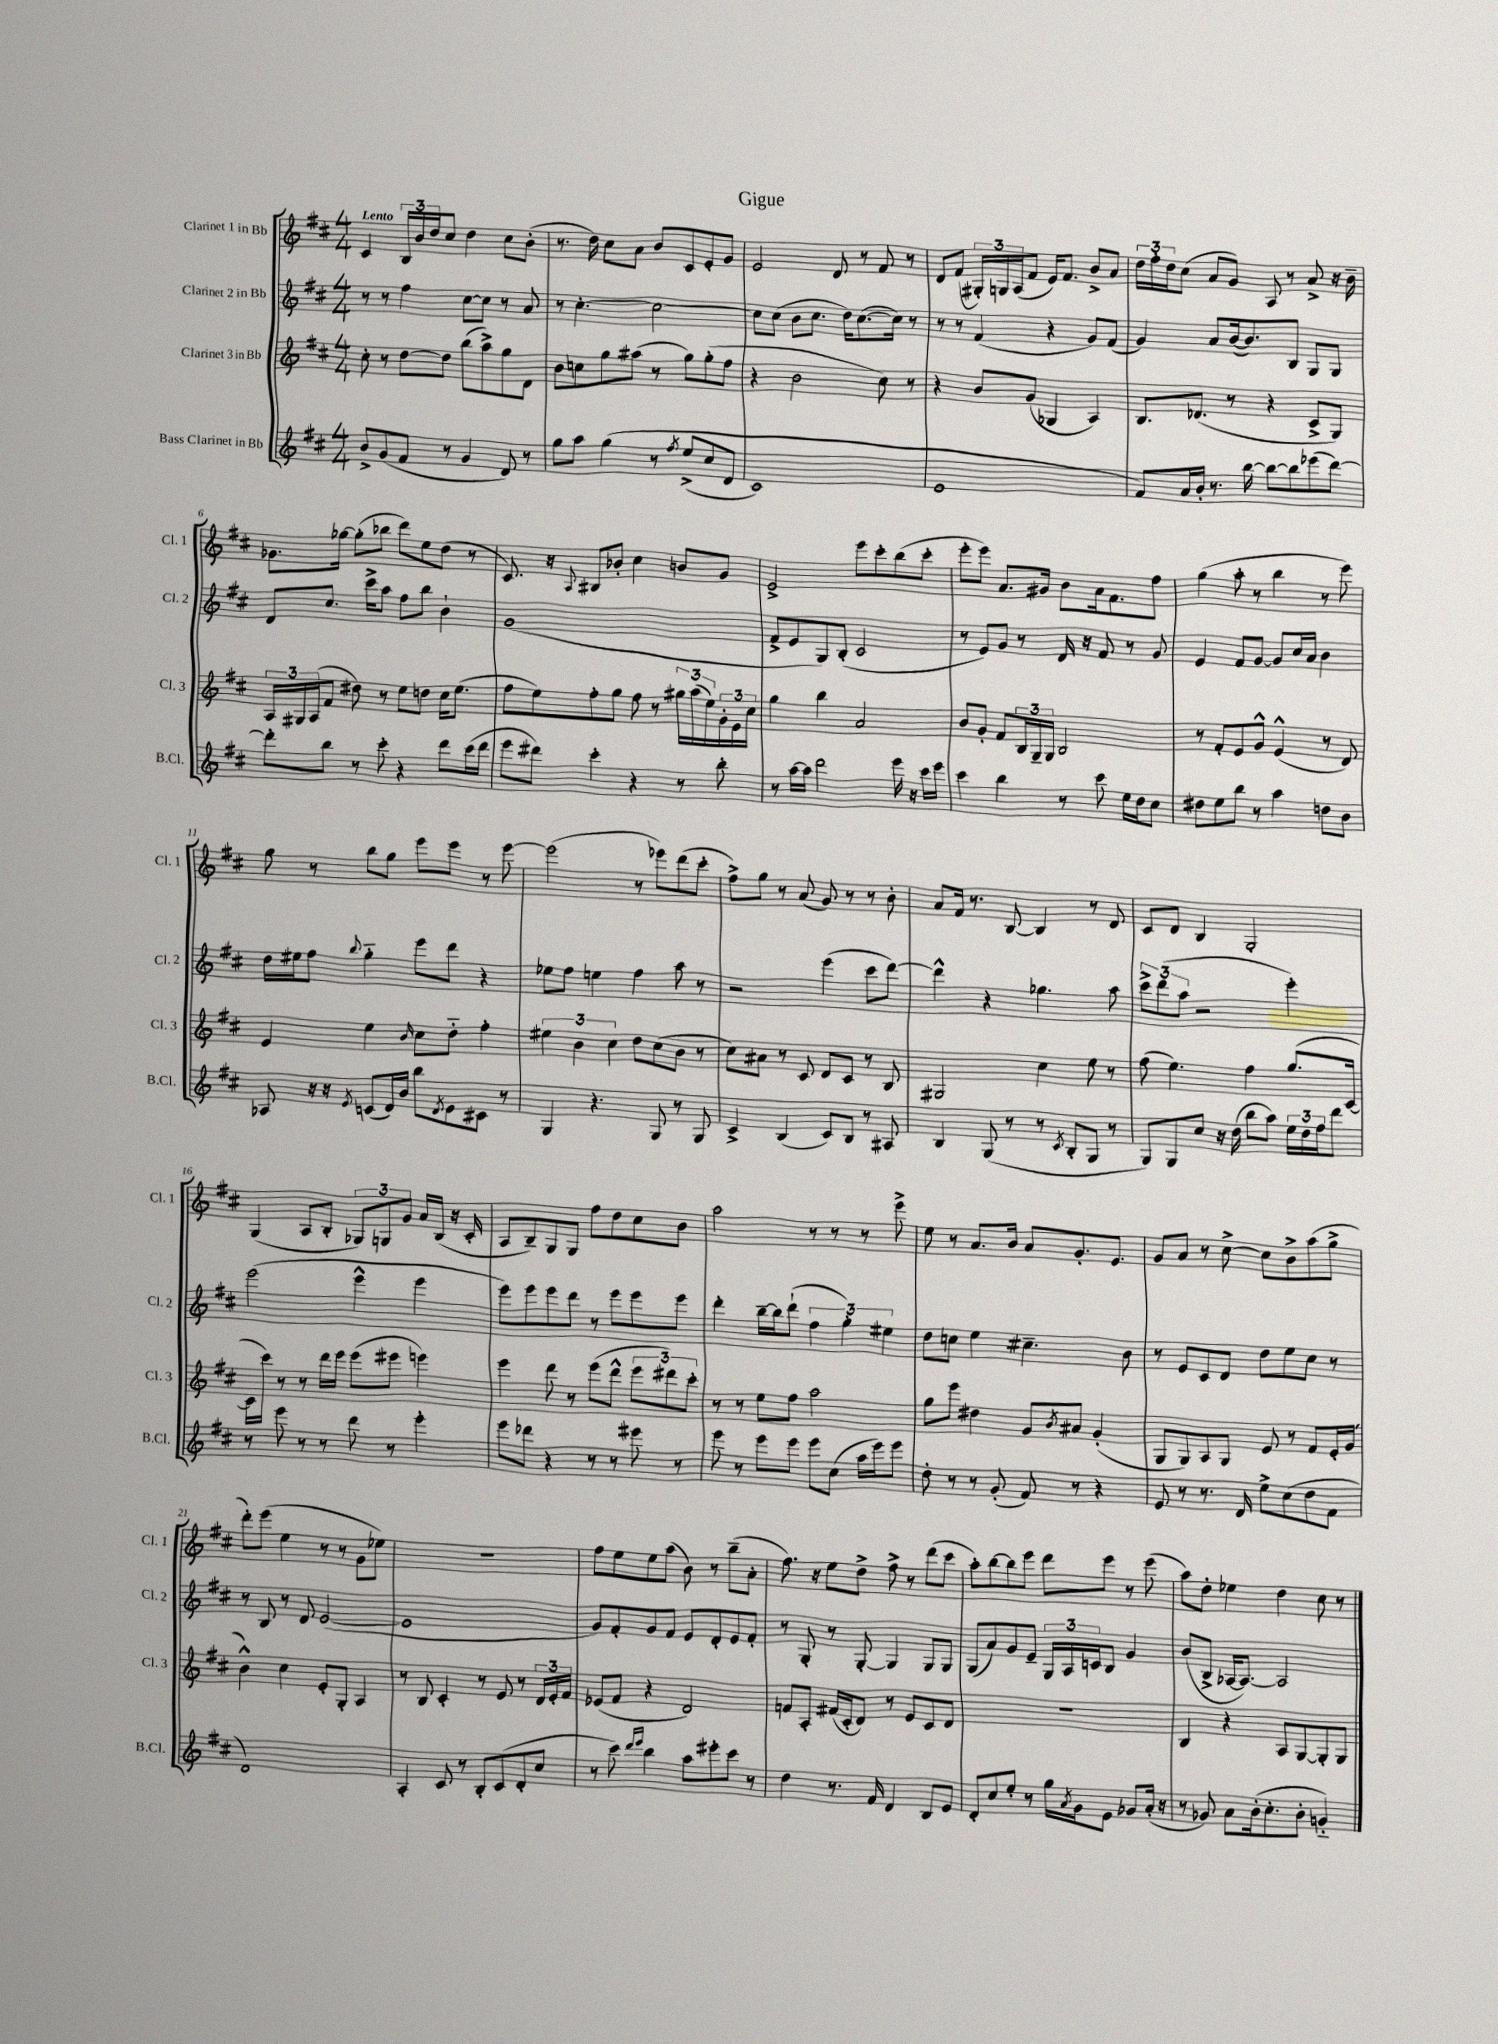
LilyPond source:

\header { title = "Gigue" }
<<
\new StaffGroup <<
\new Staff = "s0" \with { instrumentName = "Clarinet 1 in Bb" shortInstrumentName = "Cl. 1" } {
    \clef treble \key d \major \numericTimeSignature \time 4/4 \tempo "Lento"
    cis'4 \tuplet 3/2 { b16 b'16 d''16 } cis''8 d''4 cis''8 b'8-.( |
    r8. d''16) cis''8 a'8 b'8 cis'8 e'8-. g'8 |
    e'2 d'8 r8 fis'8 r8 |
    d'8 fis'8( \tuplet 3/2 { gis16-.) g16 a16( } fis'8 e'16) fis'8. b'8-> a'8 |
    \tuplet 3/2 { d''16 fis''16-. d''16 } cis''8( a'8 g'8) a8 r8 a'8-> r16 b'16-- |
    ges'8. ges''16~ ges''8-.( bes''8 d'''8) e''8 d''8( r8 |
    cis'8.) r16 \appoggiatura { a8 } bis8 bes'8-. cis''4 b'8 g'8 |
    e'2-> e'''8 cis'''8-. b''8( cis'''8-. |
    e'''8-. e'''8) a'8. gis'16 b'8 a'16 fis'8. fis''8 |
    g''4( a''8-. r8 b''4 r8 e'''8) |
    g''8 r8 b''8 g''8 e'''8 e'''8 r8 e'''8~ |
    e'''2( r8 ees'''8) d'''8( cis'''8-. |
    fis''8->) g''8 r8 a'8( g'8) r8 r8 b'8-. |
    a'8 fis'16 r8. b8~ b4 r8 d'8 |
    cis'8 d'8 b4 g2-. |
    g4( a8 b8-. \tuplet 3/2 { ges8) g8 g'8 } a'16 b16( r16 cis'16-. |
    a8 b8--) g8 g8 fis''8 d''8 cis''8 b'8 |
    a''2 r8 r8 r8 e'''8-> |
    e''8 r8 a'8. b'16 a'8 g'8.-. e'8. |
    g'8 a'8 r8 cis''8~-> cis''8 b'8-> a''8( g''8-> |
    d'''8-.) e'''8( e''4 r8 r8 g'8 ees''8) |
    R1 |
    fis''8 e''8 e''8 a''8( b'8) r8 b''8--( a'8-. |
    fis''8.) r16 e''8 d''8-> fis''8-> r8 d'''8( cis'''8 |
    a''8-.) b''8~ b''8 e'''8 d'''8 e'''8 r8 e'''8( |
    a''8) d''8-. ees''4 d''4 cis''8 r8 \bar "|." |
}
\new Staff = "s1" \with { instrumentName = "Clarinet 2 in Bb" shortInstrumentName = "Cl. 2" } {
    \clef treble \key d \major \numericTimeSignature \time 4/4
    r8 r8 fis''4 cis''8~ cis''8 r8 a'8 |
    r8 cis''4.~-. cis''2~ |
    cis''8 cis''8( b'8 cis''8. d''16) cis''8.~( cis''16) r8 |
    r8 r8 fis'4( r4 g'8) fis'8( |
    g'4) a'8 b'16~( b'8.) b8 g8 g8 |
    d'8 cis''8. cis'''16-> a''8 fis''8 b''8 b'4-! |
    g'1( |
    fis'8-> e'8 g8) b8-.( cis'2 |
    r8 e'8) g'8 r8 d'16 r16 fis'8 r8 g'8 |
    e'4 fis'8 g'8~ g'8 cis''16 a'16 b'4 |
    d''16 eis''16 fis''8 \appoggiatura { b''8 } g''4-_ e'''8 d'''8 r4 |
    ees''8 fis''8 e''4 fis''4 a''8 r8 |
    r2 e'''4( cis'''8 d'''8~) |
    d'''4-^ r4 ges''4. a''8 |
    \tuplet 3/2 { cis'''8-> d'''8( a''8 } r2 e'''4-.) |
    e'''2( e'''4-^ e'''4 |
    e'''8) e'''8 e'''8 d'''8 r8 e'''8 e'''8 e'''8 |
    d'''4-. b''16~-- b''16 d'''8-!( \tuplet 3/2 { fis''4 g''4-.) eis''4 } |
    d''8 c''8 e''4 cis''4.-- b'8 |
    r8 e'8 cis'8 d'8 d''8 e''8 cis''8 r8 |
    r8 b8 r8 d'8 e'2~( |
    e'1 |
    g'8) fis'8-. g'8 fis'8 e'8 d'8-. e'8 fis'8-. |
    r8 g8-. r8 g8~-. g4 g8 g8 |
    g8( a'8) g'8 e'8-- \tuplet 3/2 { g16 a16 c'16 } b8 g'4 |
    b'8( b8-> aes16~ aes8.~) aes2 \bar "|." |
}
\new Staff = "s2" \with { instrumentName = "Clarinet 3 in Bb" shortInstrumentName = "Cl. 3" } {
    \clef treble \key d \major \numericTimeSignature \time 4/4
    cis''8-. r8 d''8~ d''8 b''8( a''8->) g''8 d'8 |
    b'8 c''8 g''8 ais''8( r8 g''8) g''8-.( fis''8 |
    r4 b'2 cis''8) r8 |
    r4 b'8 g'8( ges4 a4) |
    b8. des'8.( r8 r4 cis'8-> g8) |
    \tuplet 3/2 { a16 gis16 a16( } fis'8 dis''8) r8 e''8 d''8 cis''16 e''8.( |
    fis''8 e''8) fis''8-. g''8 fis''8 r8 \tuplet 3/2 { gis''16 a''16( e''16) } \tuplet 3/2 { g'16-. e'16 cis''16 } |
    g''4 b''4 a'2 |
    b'8 g'8-. fis'8 \tuplet 3/2 { b16 g16-- g16 } b2 |
    r8 fis'8-. e'8 g'8-^ e'4-^( r8 d'8) |
    e'4 e''4 \grace { b'16 } cis''8 d''8-_ fis''4-. |
    \tuplet 3/2 { eis''4 b'4 cis''4 } d''8 cis''8( b'8 r8 |
    cis''8) ais'8 r8 cis'8 d'8 cis'8 r8 b8 |
    gis2 cis''4 e''8 r8 |
    fis''8( e''4.) fis''4 g''8.( cis'16~ |
    cis'16 cis'''16) r8 r8 d'''16 e'''16 e'''8( eis'''8 e'''4) |
    e'''4 d'''8 r8 e'''8( d'''8-^ \tuplet 3/2 { e'''8 dis'''8) cis'''8-. } |
    r8 r8 e''8 fis''8 a''2 |
    g''8 e'''8 dis''4 g'8 \acciaccatura { b'8 } ais'8 g'4-.( |
    g8 g8) a8 g8 e'8 r8 fis'8 e'16-. g'16( |
    b'4-^) cis''4 e'8-. g8-. a4 |
    r8 b8 cis'4-. r8 e'8 r8 \tuplet 3/2 { d'16 e'16-. fis'16 } |
    ees'8( fis'8 r4 d'2) |
    f'8 a8-. fis'16( cis'16-. d'8) r8 e'8 cis'8 d'8 |
    R1 |
    b4 r4 a8 g8~ g8-. g8 \bar "|." |
}
\new Staff = "s3" \with { instrumentName = "Bass Clarinet in Bb" shortInstrumentName = "B.Cl." } {
    \clef treble \key d \major \numericTimeSignature \time 4/4
    b'8-> g'8( fis'8 r8 g'4 d'8) r8 |
    g''8 a''8 g''4\( r8 \acciaccatura { fis''8 } e''8->( cis''8 d'8 |
    cis'1) |
    e'1 |
    fis'8\) a'16 b'16-. r8. b''16~ b''8~ b''8 ees'''8( d'''8~) |
    d'''8-. b''8 r8 cis'''8-. r4 d'''8 cis'''16( d'''16 |
    e'''8 dis'''8) cis'''4-. r4 r8 b''8-. |
    r8 a''16~ a''16 d'''2 e'''16 r16 cis'''16 e'''16 |
    cis'''4 b''4 r8 cis'''8 e''16 d''16 cis''8 |
    dis''8 e''8 b''8 r8 a''4 d''8 b'8 |
    aes8 r16 r16 \acciaccatura { e'8 } c'8( d'16) b'16 b''8 \acciaccatura { d'8 } e'8 cis'8 r8 |
    g4 r4. g8 r8 g8 |
    cis'4-> b4( cis'8) b8 r8 ais8 |
    b4 g8( r8 r8 \acciaccatura { cis'8 } b8-. g8 r8 |
    g8) g8 cis''8 r16 d''16( b''8 a''8) \tuplet 3/2 { e''16 d''16 fis''16 } d'''8 |
    r8 e'''8 r8 r8 d'''8 r8 e'''4-. |
    e'''8 des'''8 r4 r8 r8 eis'''8 r8 |
    e'''8 r8 e'''8 e'''8 e'''8 cis''8( a''16 e'''16) e'''8 |
    d''8-. r8 r8 g'8-.( fis'8) r8 r4 |
    e'8 r8 r8. d'16 e''8-> cis''8( d''8 fis'8 |
    d'1) |
    a4-. cis'8 r8 b8-. cis'8( d'8-. cis''8 |
    r8 cis'''8) \grace { d'''16 e'''16 } b''4 a''8 eis'''8-. cis'''8 r8 |
    d''4 r8. fis'16 d'4 b8 e'8 |
    d'8-. cis''8 e''8-. r8 g''16 \acciaccatura { a'8 } g'16 e'8 ges'8 a'16-.( r16 |
    r8 ges'8) a'8 b'16-.( cis''8.-. b'8-. g'4-_) \bar "|." |
}
>>
>>
